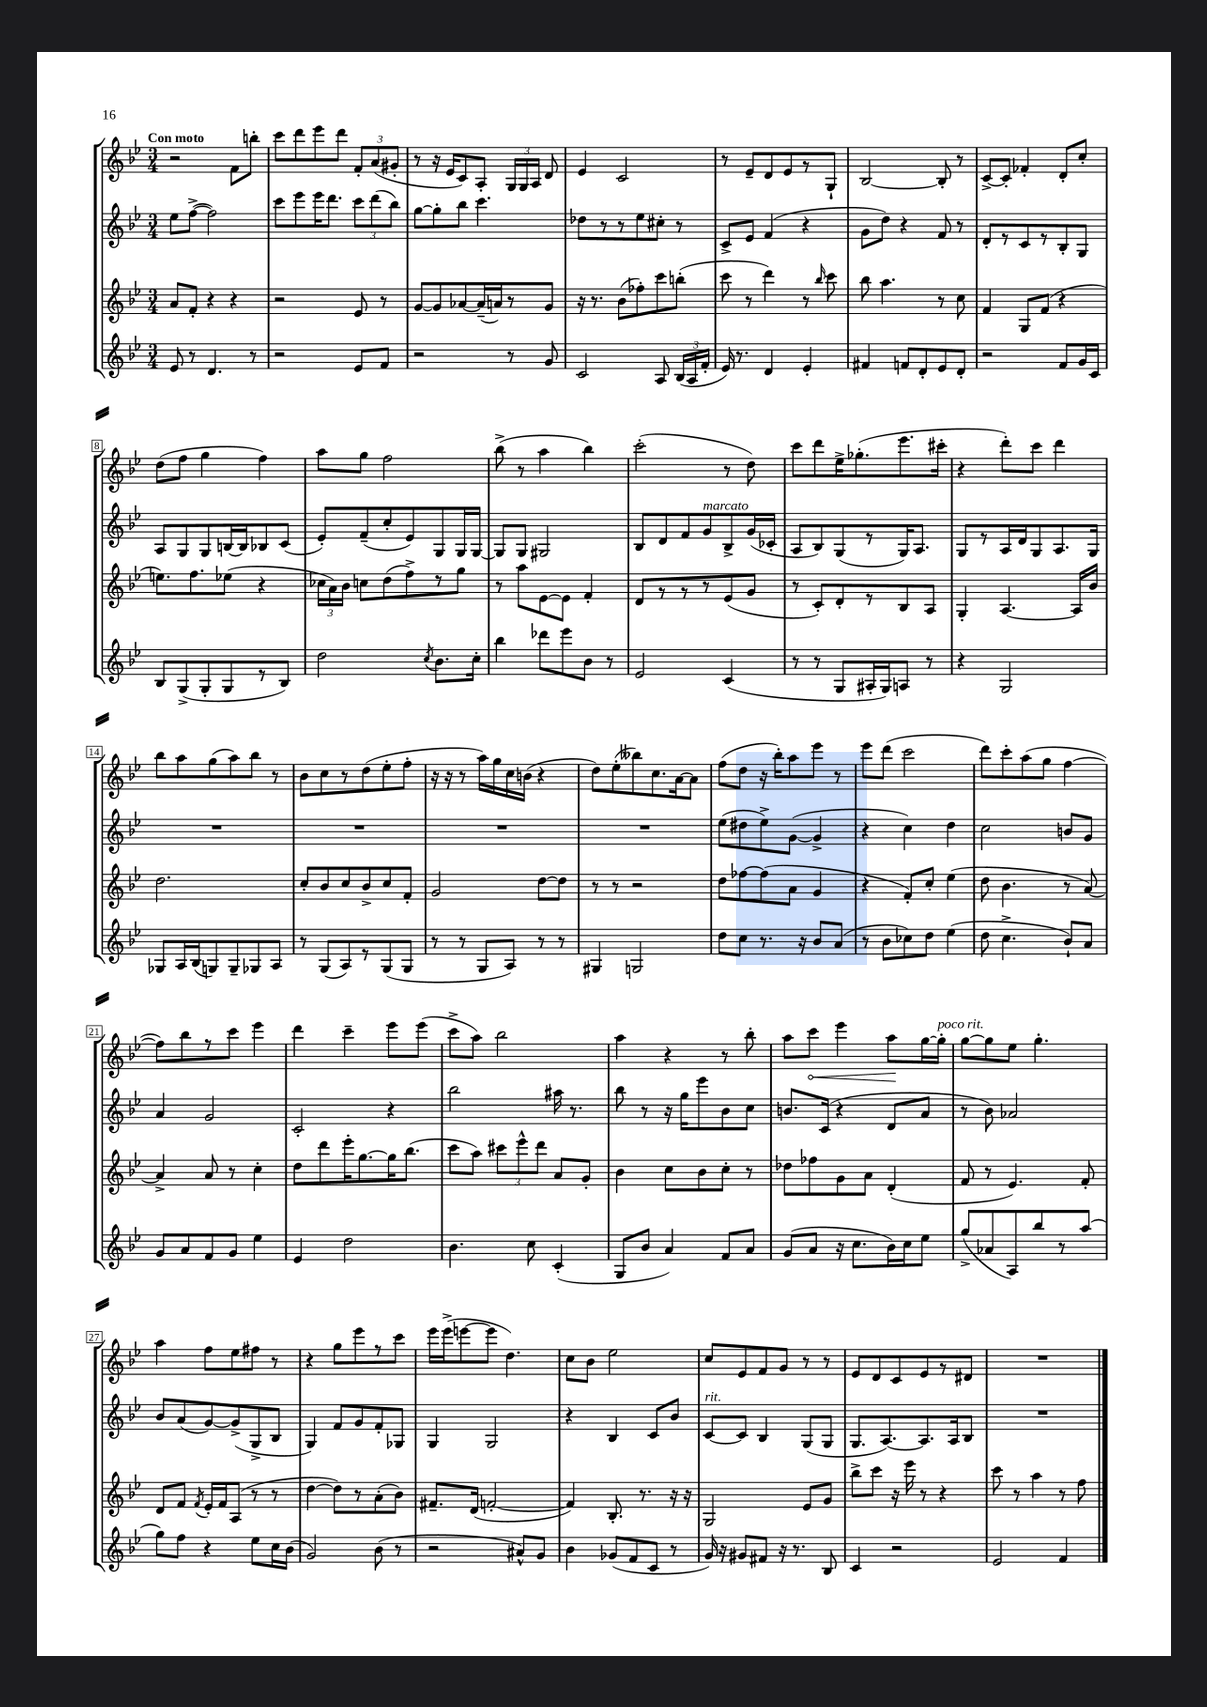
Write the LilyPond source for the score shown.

<<
\new StaffGroup <<
\new Staff = "s0" {
    \clef treble \key bes \major \numericTimeSignature \time 3/4 \tempo "Con moto"
    \autoBeamOff r2 f'8[ b''8]-. |
    c'''8[ d'''8 ees'''8 d'''8] \tuplet 3/2 { f'8[-. a'8( gis'8]-. } |
    r8 r16 ees'16[ c'8) a8]-. \tuplet 3/2 { g16[ g16 a16] } d'8 |
    ees'4 c'2 |
    r8 ees'8[-- d'8 ees'8 r8 g8]-! |
    bes2~ bes8-. r8 |
    c'8[~-> c'8]-. fes'4-. d'8[-. c''8]-. |
    d''8[( f''8] g''4 f''4) |
    a''8[ g''8] f''2 |
    bes''8->( r8 a''4 bes''4) |
    c'''2-.( r8 d''8) |
    c'''8[ d'''8 ees''16-> ges''8.-.( ees'''8. cis'''16]-. |
    r4 d'''8[-.) c'''8] d'''4 |
    bes''8[ a''8 g''8( a''8) bes''8] r8 |
    bes'8[ c''8 r8 d''8( ees''8-. f''8]-. |
    r16 r16 r8 a''16[) g''16 c''16 b'16]( r4 |
    d''8[) ees''8-.( beses''8) c''8. a'16~ a'8] |
    f''8[( d''8] r16 bes''16[-.) a''8 ees'''8] r8 |
    ees'''8[ d'''8]( c'''2 |
    d'''8[) c'''8-. a''8( g''8] f''4~ |
    f''8[) bes''8 r8 c'''8] ees'''4 |
    d'''4 c'''4-- ees'''8[ ees'''8]( |
    c'''8[-> a''8]) bes''2 |
    a''4 r4 r8 bes''8-. |
    a''8[ \once \override Hairpin.circled-tip = ##t c'''8]\< ees'''4 a''8[\! g''16~ g''16]-.^\markup { \italic "poco rit." } |
    g''8[~ g''8 ees''8] g''4.-. |
    a''4 f''8[ ees''8 fis''8] r8 |
    r4 g''8[ ees'''8 r8 c'''8] |
    ees'''16[ ees'''16->( e'''8~ e'''8] d''4.) |
    c''8[ bes'8] ees''2 |
    c''8[ ees'8 f'8 g'8] r8 r8 |
    ees'8[ d'8 c'8 ees'8 r8 dis'8] |
    R2. \bar "|." |
}
\new Staff = "s1" {
    \clef treble \key bes \major \numericTimeSignature \time 3/4
    \autoBeamOff ees''8[ f''8]~->( f''2) |
    c'''8[ ees'''8 ees'''16 d'''8.] \tuplet 3/2 { c'''8[ d'''8( bes''8]) } |
    g''8[~ g''8-. bes''8] c'''4. |
    des''8[ r8 r8 ees''8 cis''8]-. r8 |
    c'8[-> ees'8] f'4( r4 |
    g'8[ d''8]) r4 f'8 r8 |
    d'8[-. r8 c'8 r8 bes8-. g8] |
    a8[ g8 g8 b16~ b16 bes8 c'8]( |
    ees'8[-.) f'8--( c''8-. ees'8) g8 g16 g16]~ |
    g8[ g8] gis2 |
    bes8[ d'8 f'8 g'8^\markup { \italic "marcato" } bes8-> g'16( ces'16]-. |
    a8[ bes8) g8( r8 g16) a8.] |
    g8[ r8 a16 d'16 g8 a8. g16] |
    R2. |
    R2. |
    R2. |
    R2. |
    ees''8[( dis''8 ees''8->) g'8]~( g'4-> |
    r4 c''4) d''4 |
    c''2 b'8[ g'8] |
    a'4 g'2 |
    c'2-. r4 |
    bes''2 ais''16 r8. |
    bes''8 r8 r16 g''16[ ees'''8 bes'8 c''8] |
    b'8.[ c'16]( r4 d'8[ a'8] |
    r8 bes'8) aes'2 |
    bes'8[ a'8( g'8~) g'8->( g8-> bes8] |
    g4) f'8[ g'8 f'8-. ges8] |
    g4 g2 |
    r4 bes4 c'8[ bes'8] |
    c'8[~^\markup { \italic "rit." } c'8] bes4 g8[( g8] |
    g8.[ a8.~) a8. a16 bes8] |
    R2. \bar "|." |
}
\new Staff = "s2" {
    \clef treble \key bes \major \numericTimeSignature \time 3/4
    \autoBeamOff a'8[ f'8]-. r4 r4 |
    r2 ees'8 r8 |
    g'8[~ g'8 aes'8~ aes'16--( a'16) r8 g'8] |
    r16 r8. bes'8[( fes''8-.) c'''8 b''8]-.( |
    c'''8 r8 d'''4) r8 \grace { bes''16 } c'''8 |
    bes''8 a''4. r8 c''8 |
    f'4 g8[ f'8]( r4 |
    e''8.[) f''8. ees''8]( r4 |
    \tuplet 3/2 { ces''16[ a'16) bes'16] } c''8[ d''8( f''8->) r8 g''8] |
    r8 a''8[ ees'8~ ees'8] f'4-. |
    d'8[ r8 r8 r8 ees'8( g'8] |
    r8 c'8[-.) d'8-. r8 bes8 a8] |
    g4-. a4.~ a16[ bes'16] |
    d''2. |
    c''8[-. bes'8 c''8 bes'8-> c''8 f'8]-. |
    g'2 d''8[~ d''8] |
    r8 r8 r2 |
    d''8[ fes''8~ fes''8( a'8] g'4 |
    r4 f'8[-.) c''8]-. ees''4( |
    d''8 bes'4. r8 a'8~) |
    a'4-> a'8 r8 c''4-. |
    d''8[ d'''8 ees'''16-. g''8.~ g''16 bes''8.]( |
    c'''8[ a''8]) \tuplet 3/2 { cis'''8[ ees'''8-^ d'''8] } a'8[ g'8]-. |
    bes'4 c''8[ bes'8 c''8]-. r8 |
    des''8[ fes''8 g'8 a'8] d'4-.( |
    f'8 r8 ees'4.) f'8-. |
    d'8[ f'8] \acciaccatura { f'8 } ees'16[-. f'16 a8]( r8 r8 |
    d''4~ d''8[) r8 a'8-.( bes'8]) |
    fis'8.[-- d'16]( f'2~-. |
    f'4) bes8.-. r8. r16 r16 |
    g2 ees'8[ g'8] |
    bes''8[-> c'''8] r16 ees'''16 r8 r4 |
    c'''8 r8 a''4 r8 f''8 \bar "|." |
}
\new Staff = "s3" {
    \clef treble \key bes \major \numericTimeSignature \time 3/4
    \autoBeamOff ees'8 r8 d'4. r8 |
    r2 ees'8[ f'8] |
    r2 r8 g'8 |
    c'2 a8 \tuplet 3/2 { bes16[( a16 f'16]-. } |
    ees'16) r8. d'4 ees'4-. |
    fis'4 f'8[ d'8-. ees'8 d'8]-. |
    r2 f'8[ g'16 c'16] |
    bes8[ g8->( g8-. g8 r8 bes8]) |
    d''2 \acciaccatura { c''8 } bes'8.[ c''16]-. |
    bes''4 des'''8[ ees'''8 bes'8] r8 |
    ees'2 c'4( |
    r8 r8 g8[ ais16-. g16) a8] r8 |
    r4 g2 |
    ges8[ a16 bes16( g8) g8-- ges8 a8] |
    r8 g8[( a8) r8 g8( g8] |
    r8 r8 g8[ a8]) r8 r8 |
    gis4 g2 |
    d''8[ c''8] r8. r16 bes'8[ a'8]( |
    r8 bes'8[ ces''8) d''8] ees''4( |
    d''8 c''4.-> bes'8[-!) a'8] |
    g'8[ a'8 f'8 g'8] ees''4 |
    ees'4 d''2 |
    bes'4. c''8 c'4-.( |
    g8[ bes'8] a'4) f'8[ a'8] |
    g'8[( a'8] r16 c''8.[ bes'16) c''16 ees''8] |
    g''8[->( aes'8 a8) bes''8 r8 a''8]( |
    g''8[) f''8] r4 ees''8[ c''16 bes'16]( |
    g'2) bes'8( r8 |
    r2 ais'8[-^) g'8] |
    bes'4 ges'8[( f'8 c'8] r8 |
    g'16) r16 gis'8[ fis'8] r16 r8. bes8 |
    c'4 r2 |
    ees'2 f'4 \bar "|." |
}
>>
>>
\layout { \context { \Score \override BarNumber.stencil = #(make-stencil-boxer 0.1 0.3 ly:text-interface::print) } }
